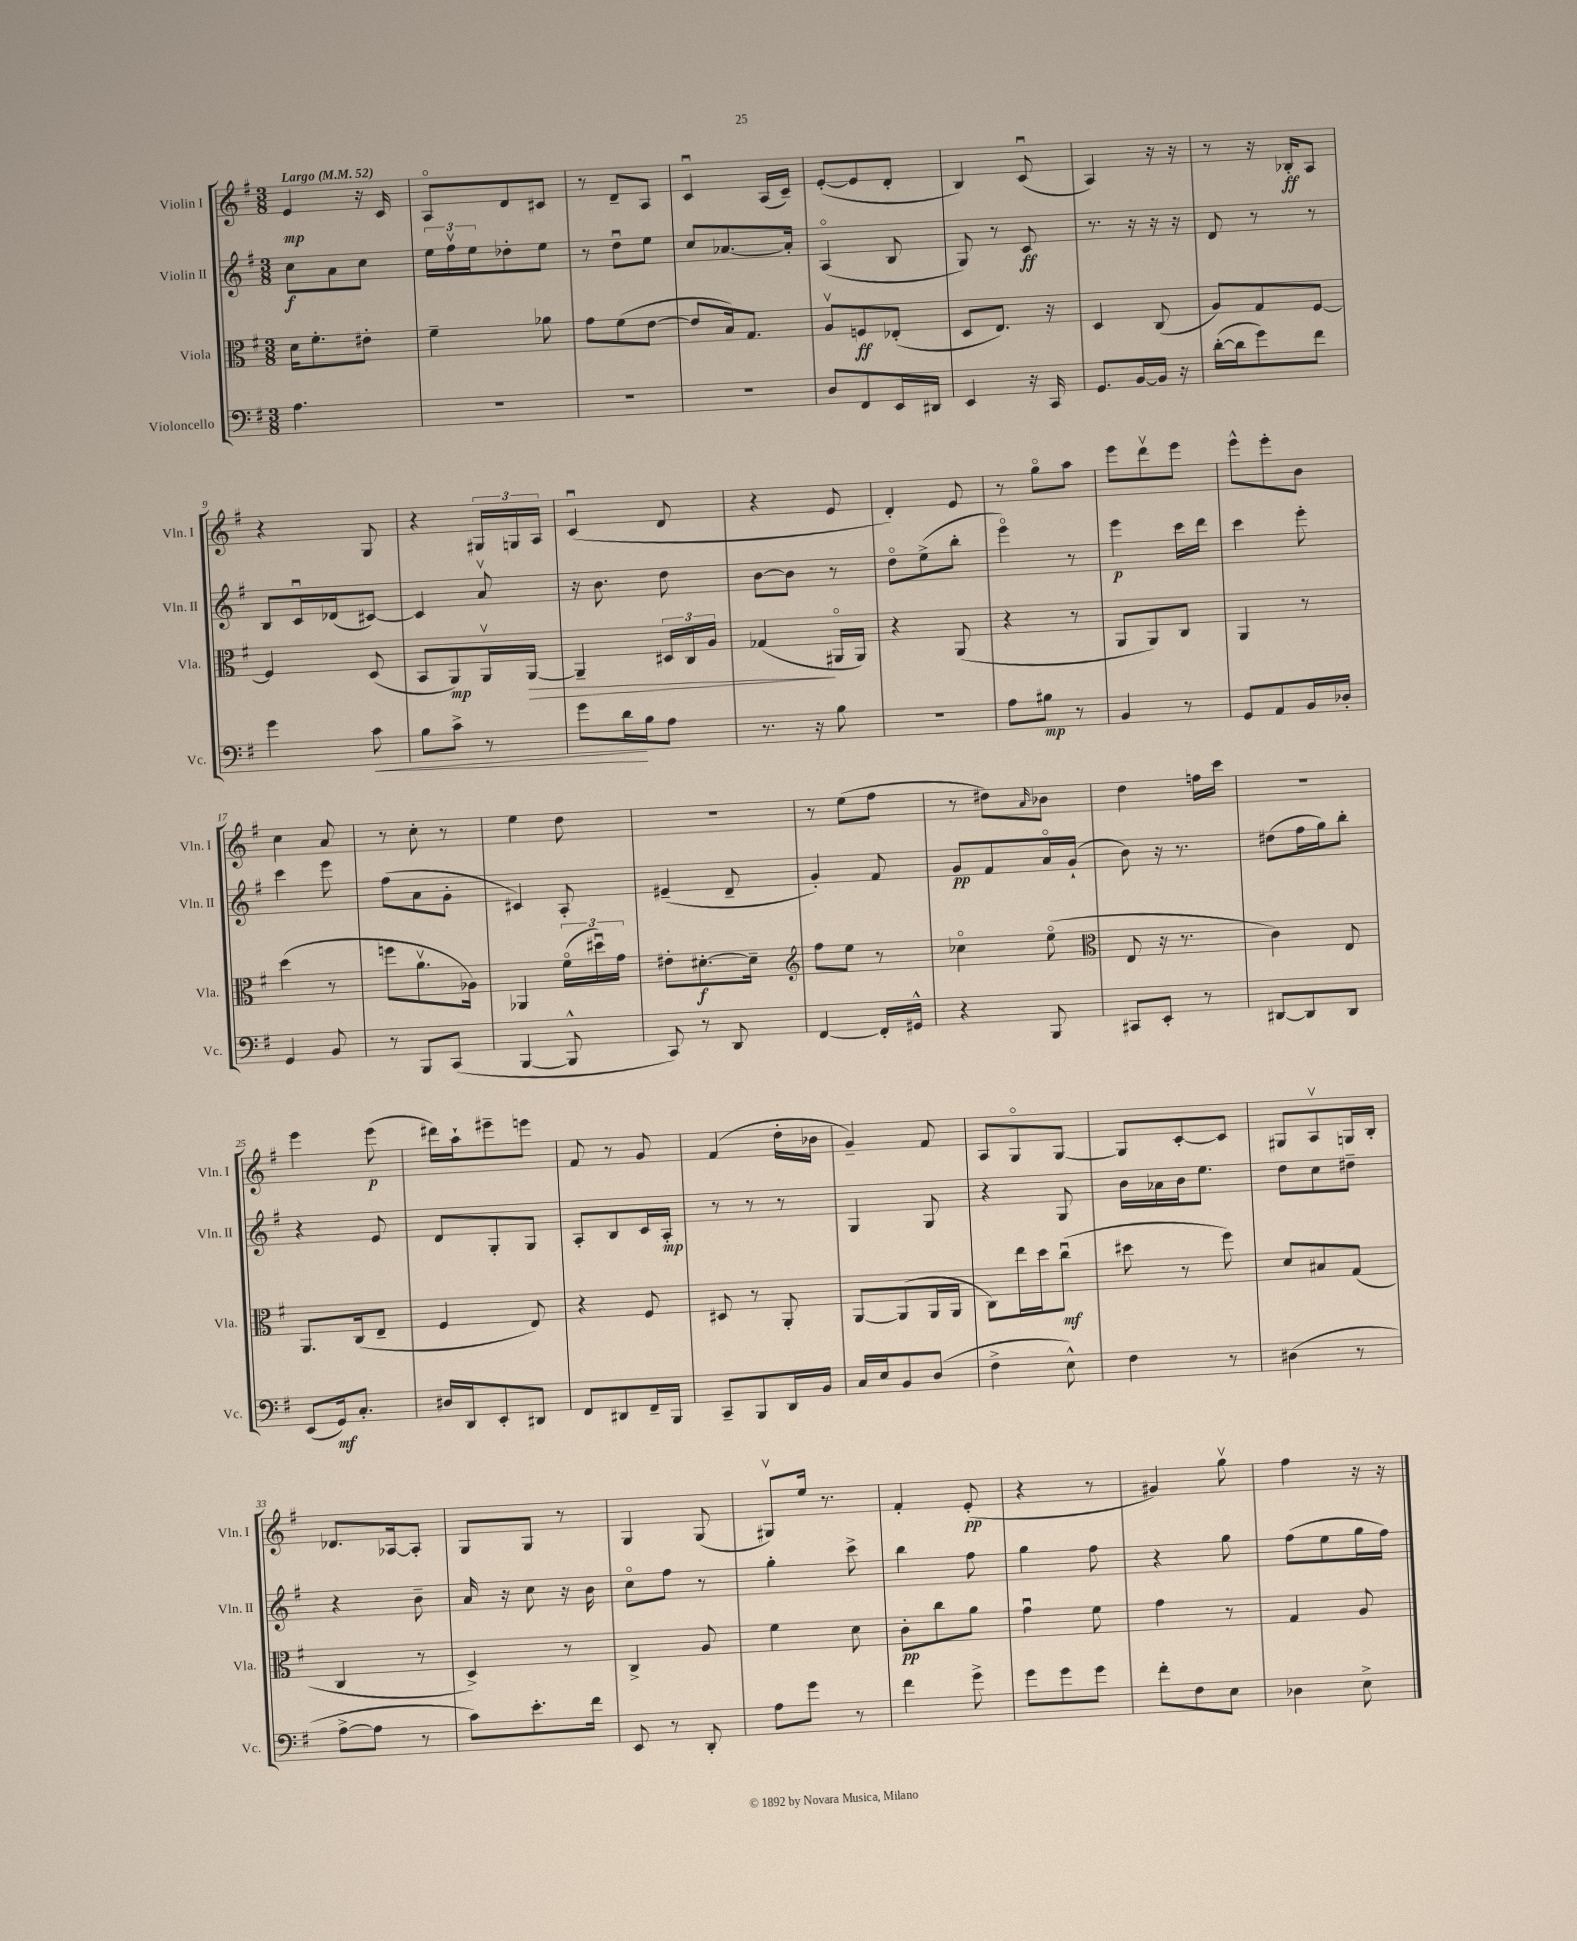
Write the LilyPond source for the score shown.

<<
\new StaffGroup <<
\new Staff = "s0" \with { instrumentName = "Violin I" shortInstrumentName = "Vln. I" } {
    \clef treble \key g \major \numericTimeSignature \time 3/8 \tempo "Largo" 4 = 52
    e'4\mp r16 c'16 |
    a8\flageolet d'8 cis'8 |
    r8 d'8-- a8 |
    c'4\downbow a16( c'16--) |
    e'8~-.( e'8 d'8-. |
    b4) c'8\downbow( |
    a4) r16 r16 |
    r8 r16 bes16-.\ff a8 |
    r4 g8 |
    r4 \tuplet 3/2 { gis16 g16 a16 } |
    c'4\downbow( d'8 |
    r4 e'8 |
    d'4-.) e'8 |
    r8 g''8\flageolet a''8 |
    e'''8 d'''8\upbow e'''8 |
    e'''8-^ e'''8-. b'8 |
    c''4 a'8 |
    r8 c''8-. r8 |
    e''4 d''8 |
    R4. |
    r8 e''8( fis''8 |
    r8 dis''8) \grace { a'16 } bes'8 |
    d''4 f''16 c'''16 |
    R4. |
    e'''4 e'''8\p( |
    dis'''16) a''16-! eis'''8-- e'''8 |
    fis'8 r8 g'8 |
    fis'4( d''16-. bes'16 |
    g'4--) fis'8 |
    a8 g8\flageolet g8~ |
    g8 c'8~-. c'8 |
    gis8 a8\upbow g16 b16-. |
    des'8. aes16~ aes8-. |
    g8 g8 r8 |
    g4 g8( |
    gis8\upbow) e''16 r8. |
    fis'4-. e'8-.\pp( |
    r4 r8 |
    gis'4) g''8\upbow |
    fis''4 r16 r16 \bar "|." |
}
\new Staff = "s1" \with { instrumentName = "Violin II" shortInstrumentName = "Vln. II" } {
    \clef treble \key g \major \numericTimeSignature \time 3/8
    c''8\f a'8 c''8 |
    \tuplet 3/2 { e''16 fis''16\upbow e''16 } des''8-. e''8 |
    r8 d''8\downbow e''8 |
    c''8 aes'8.~ aes'16-. |
    a4\flageolet( b8 |
    g8) r8 c'8\ff |
    r8. r16 r16 r16 |
    d'8 r8 r8 |
    b8 c'16\downbow des'16( cis'8~) |
    cis'4 a'8\upbow |
    r16 b'8. d''8 |
    b'8~ b'8 r8 |
    d''8\flageolet e''8->( b''8-. |
    e'''4\flageolet) r8 |
    e'''4\p c'''16 d'''16 |
    c'''4 e'''8-. |
    c'''4 e'''8 |
    fis''8( a'8 g'8-. |
    cis'4) a8-. |
    eis'4--( d'8-- |
    g'4-.) fis'8 |
    g'8\pp fis'8 a'16\flageolet g'16-!( |
    b'8) r16 r8. |
    dis''8( fis''16 g''16) b''8-. |
    r4 e'8 |
    d'8 g8-. g8 |
    a8-. b8 c'16 a16-.\mp |
    r8 r8 r8 |
    g4 g8 |
    r4 g8 |
    b'16 aes'16 b'16 e''8. |
    d''8 c''8 dis''8-- |
    r4 b'8-- |
    a'16 r16 c''8 r16 b'16 |
    c''8\flageolet fis''8 r8 |
    g''4-. c'''8-> |
    b''4 fis''8 |
    g''4 fis''8 |
    r4 g''8 |
    fis''8( e''8 g''16 fis''16) \bar "|." |
}
\new Staff = "s2" \with { instrumentName = "Viola" shortInstrumentName = "Vla." } {
    \clef alto \key g \major \numericTimeSignature \time 3/8
    d'16 fis'8.-. eis'8-. |
    fis'4-- aes'8 |
    g'8 fis'8( e'8~ |
    e'8 b16) g8. |
    a8\upbow f8\ff ees8-.( |
    d8 e8.) r16 |
    d4 c8( |
    a8) g8 fis8~ |
    fis4 d8( |
    b,8 a,8\mp) a,16\upbow a,16~\> |
    a,4-- \tuplet 3/2 { dis16 c16 a16 } |
    ges4\!( ais,16\flageolet ais,16) |
    r4 a,8( |
    r4 r8 |
    a,8 a,8) c8 |
    a,4 r8 |
    d''4( r8 |
    f''8 a'8.\upbow aes16) |
    aes,4 \tuplet 3/2 { fis'16\flageolet( dis''16\downbow) g'16 } |
    eis'8-. dis'8.~-.\f dis'16-- |
    \clef treble fis''8 e''8 r8 |
    ces''4\flageolet e''8\flageolet( |
    \clef alto e8 r16 r8. |
    c'4) e8 |
    a,8. c16( e8-- |
    fis4 e8) |
    r4 fis8 |
    dis8 r8 a,8-. |
    a,8~ a,8( a,16 a,16 |
    c8) e''16 d''16 c''8\downbow\mf( |
    dis''8 r8 fis''8) |
    d'8 bis8 g8( |
    c4 r8 |
    d4->) r8 |
    c4-> a8 |
    fis'4 d'8 |
    c'8-.\pp c''8 a'8 |
    g'4\downbow fis'8 |
    g'4 r8 |
    g4 a8 \bar "|." |
}
\new Staff = "s3" \with { instrumentName = "Violoncello" shortInstrumentName = "Vc." } {
    \clef bass \key g \major \numericTimeSignature \time 3/8
    a4. |
    R4. |
    R4. |
    R4. |
    d8 fis,8 e,16 dis,16 |
    e,4 r16 c,16 |
    g,8. b,16~ b,16 r16 |
    d'16~-.( d'16 g'8) fis'8 |
    g'4 c'8\< |
    b8 c'8-> r8 |
    g'8 d'16\! b16 a8 |
    r8. r16 b8 |
    R4. |
    a8 bis8\mp r8 |
    b,4 r8 |
    g,8 a,8 b,16 des16-. |
    g,4 b,8 |
    r8 b,,8 c,8( |
    b,,4~ b,,8-^ |
    c,8) r8 d,8 |
    fis,4~ fis,16-. gis,16-^ |
    r4 b,,8 |
    cis,8 e,8-. r8 |
    dis,8~ dis,8 dis,8 |
    e,8( g,16\mf) c8.-. |
    dis16 d,16 e,8-. dis,8 |
    fis,8 dis,8 fis,16-- b,,16 |
    c,8-- b,,8 d,16 b,16 |
    c16 e16 b,8 d8( |
    fis4-> e8-^) |
    fis4 r8 |
    dis4( r8 |
    a8~-> a8 r8 |
    c'8) e'8.-. fis'16 |
    e,8 r8 d,8-. |
    a8 g'8 r8 |
    fis'4 g'8-> |
    g'8 g'8 g'8 |
    fis'8-. fis8 e8 |
    des4 e8-> \bar "|." |
}
>>
>>
